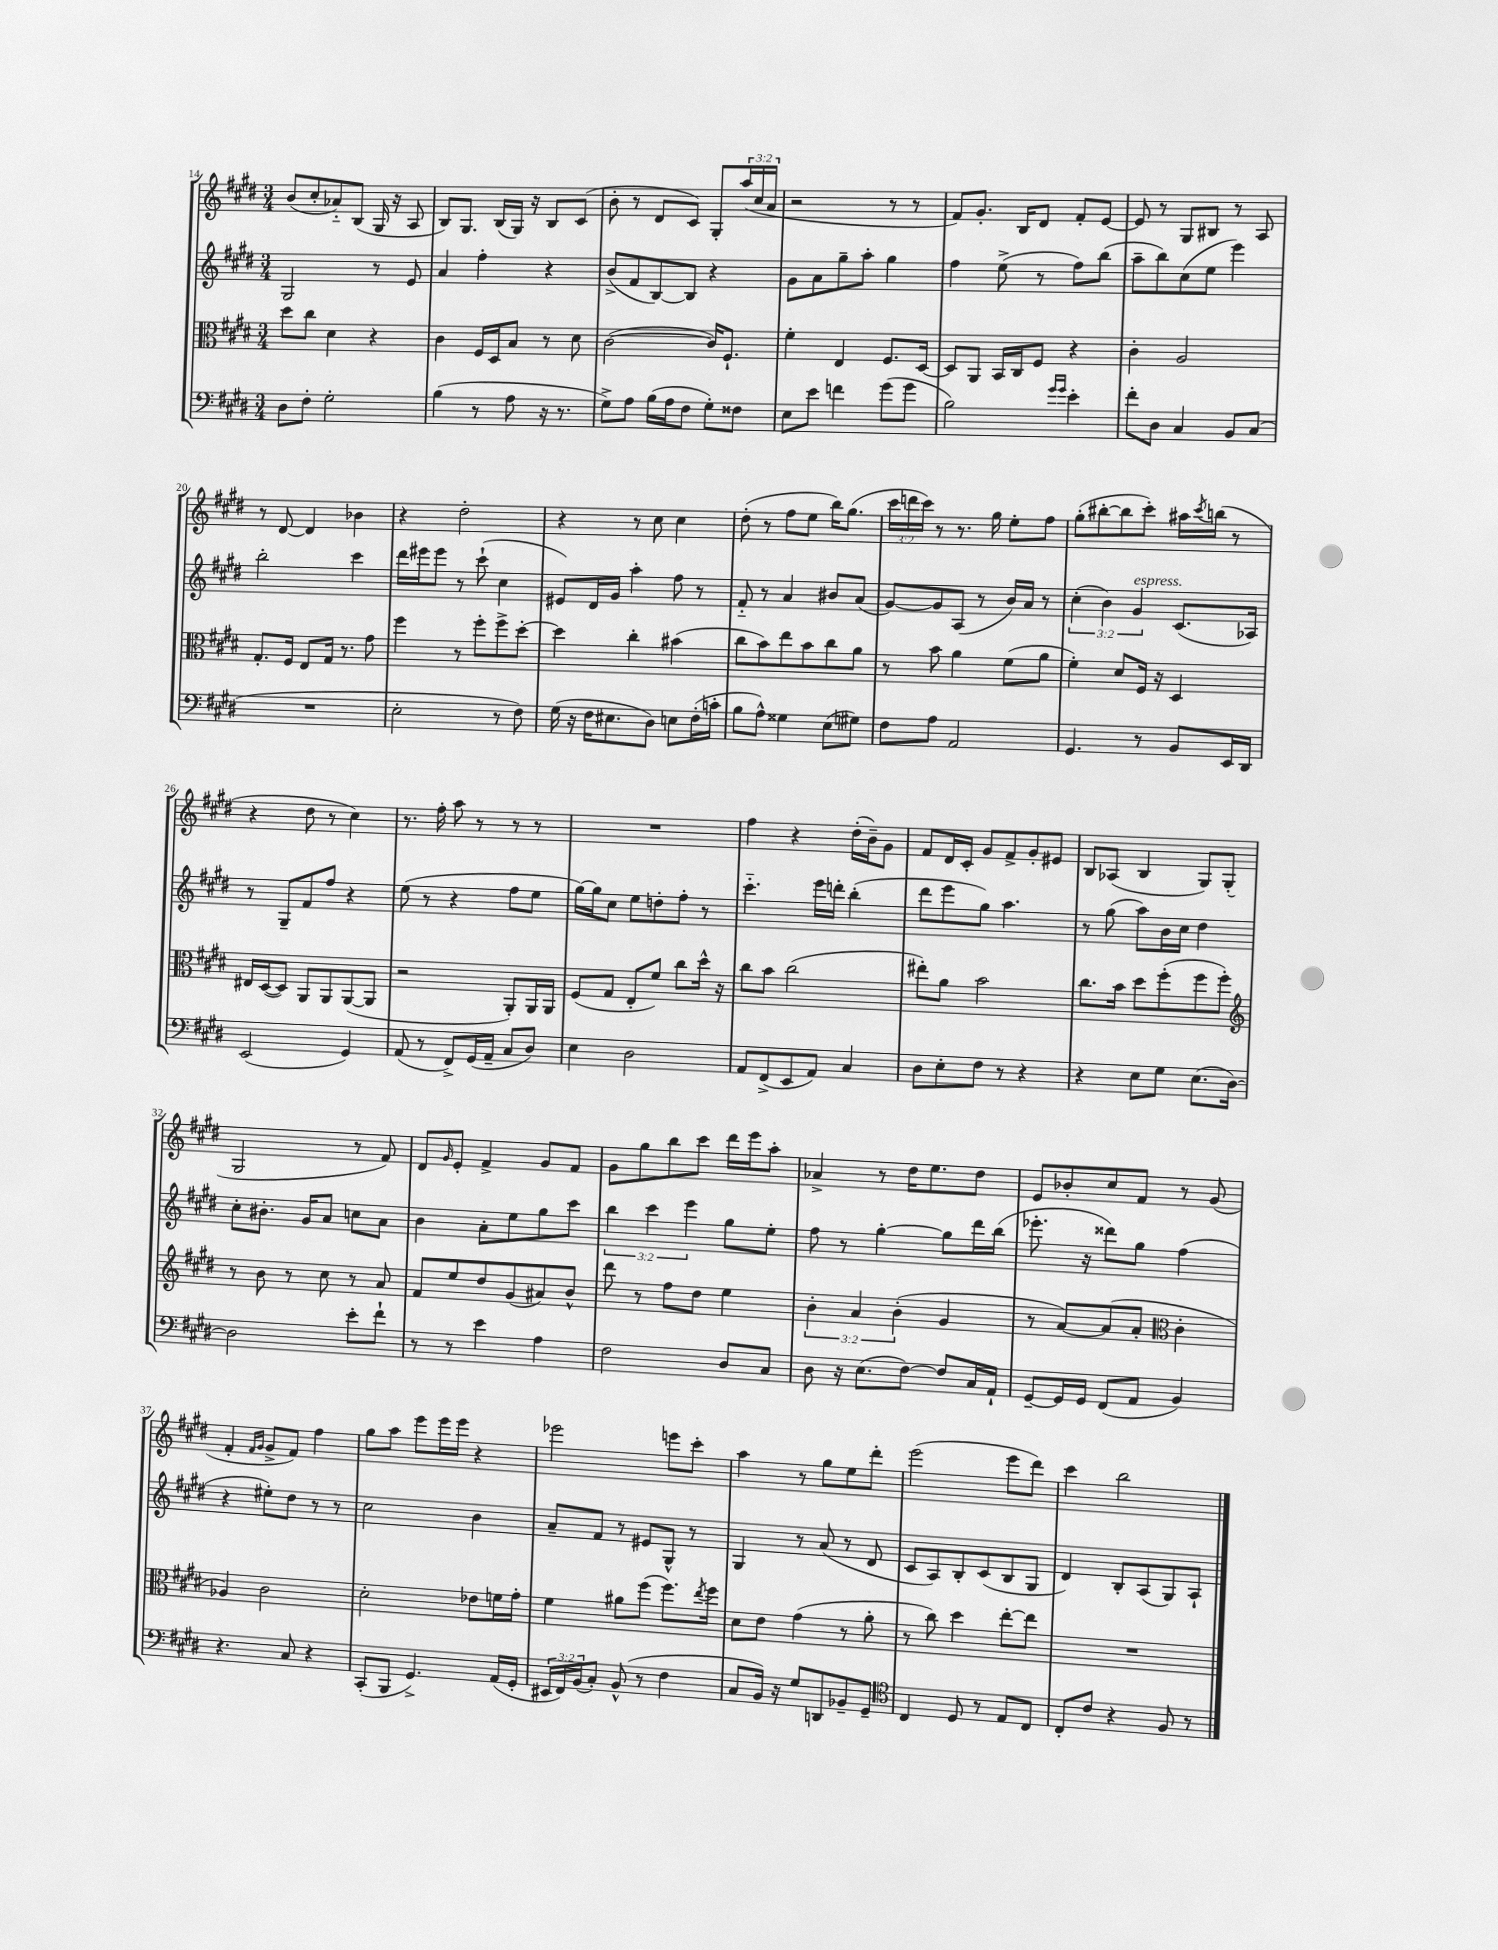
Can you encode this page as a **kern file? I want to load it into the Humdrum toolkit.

**kern	**kern	**kern	**kern
*staff4	*staff3	*staff2	*staff1
*clefF4	*clefC3	*clefG2	*clefG2
*k[f#c#g#d#]	*k[f#c#g#d#]	*k[f#c#g#d#]	*k[f#c#g#d#]
*M3/4	*M3/4	*M3/4	*M3/4
8D#	8dd#	2G#	(8b
8F#'	8cc#	.	8cc#'
2G#'	4d#	.	8a-'~)
.	.	.	(8B
.	4r	8r	16G#
.	.	.	16r
.	.	8e	8A
=	=	=	=
(4B	4c#	4a	8B)
.	.	.	8.G#
8r	16F#	4ff#'	.
.	16D#	.	(16B
8A	8B	.	16G#)
.	.	.	16r
16r	8r	4r	8B
8.r	.	.	.
.	8d#	.	(8c#
=	=	=	=
8G#^)	([2c#	(8b^	8b'
8A	.	8f#	8r
(16B	.	[8B)	8d#
16A	.	.	.
8F#	.	8B]	8c#)
8G#')	16c#])	4r	8G#'
.	8.F#`	.	.
8F##	.	.	(24aa
.	.	.	24cc#
.	.	.	24a
=	=	=	=
8E	4f#'	8g#	2r
8e	.	8a	.
4f	4E	8gg#~	.
.	.	8aa'	.
(8g#	8.F#	4gg#	8r
8g#	.	.	8r
.	[16D#	.	.
=	=	=	=
2B)	8D#]	4ff#	8f#)
.	8AA	.	8.g#'
.	16BB	(8ee^	.
.	16C#	.	16B
.	8F#	8r	8d#
16qqg#	.	.	.
16qqg#	.	.	.
4e'	4r	8ff#)	8f#'
.	.	(8bb	[8e
=	=	=	=
8f#'	4c#'	8aa~	8e]
8D#	.	8bb)	8r
4C#	2A	(8cc#	8G#
.	.	8ee	8B#
8BB	.	4eee)	8r
(8C#	.	.	8A
=	=	=	=
2.r	8.G#'	2bb'	8r
.	.	.	[8d#
.	16F#	.	.
.	8E	.	4d#]
.	16G#	.	.
.	8.r	.	.
.	.	4ccc#	4b-
.	8g#	.	.
=	=	=	=
2E'	4ff#	16ddd#	4r
.	.	16eee#	.
.	.	8eee#	.
.	8r	8r	2dd#'
.	8ff#'	(8ccc#`	.
8r	8ff#^	4cc#	.
8F#)	[8dd#'	.	.
=	=	=	=
(16G#	4dd#]	8e#)	4r
16r	.	.	.
16F#	.	16d#	.
8.E#	.	16g#	.
.	4cc#'	4aa'	8r
8D#)	.	.	8cc#
8E	(4b#	8ff#	4cc#
(16F#'	.	8r	.
16c'	.	.	.
=	=	=	=
8B	8cc#	8f#'~	(8dd#'
8A^^)	8b)	8r	8r
4G##	8ee	4a	8ff#
.	8b	.	8ee
(8E	8cc#	8b#	16bb)
.	.	.	(8.gg#
8G#)	8a	(8a	.
=	=	=	=
8F#	8r	[8g#)	24ccc#
.	.	.	24ddd
.	.	.	24ccc#)
8A	8b	8g#]	8r
2AA	4a	(8A	8.r
.	.	8r	.
.	.	.	16gg#
.	(8f#	16b)	8ee'
.	.	16a	.
.	8a	8r	8ff#
=	=	=	=
4.GG#	4f#')	(6cc#'	(8gg#'
.	.	.	[8bb#'
.	.	6b)	.
.	8d#	.	8bb#]
.	.	6g#	.
8r	16F#	.	8ccc#')
.	16r	.	.
8BB	4D#	(8.c#	16aa#
.	.	.	8qccc#
.	.	.	(16bb
16EE	.	.	8r
16DD#	.	16A-)	.
=	=	=	=
(2EE	16E#	8r	4r
.	([16D#	.	.
.	8D#])	8G#~	.
.	8AA	8f#	8dd#
.	8AA	8ff#	8r
4GG#)	([8AA	4r	4cc#)
.	8AA]	.	.
=	=	=	=
(8AA	2r	(8ee	8.r
8r	.	8r	.
.	.	.	16ff#'
8FF#^)	.	4r	8aa
(16GG#	.	.	8r
16AA~	.	.	.
8C#	8AA')	8ff#	8r
8D#)	16AA	8ee	8r
.	16AA	.	.
=	=	=	=
4E	(8F#	[16gg#)	2.r
.	.	16gg#]	.
.	8G#	8cc#	.
2D#	8E'	8ee	.
.	8f#)	8dd'	.
.	8cc#	8ff#'	.
.	16dd#^^	8r	.
.	16r	.	.
=	=	=	=
8AA	8cc#	4.ccc#'~	4ff#
(8FF#^	8b	.	.
8EE	(2cc#	.	4r
8AA)	.	16eee	.
.	.	16ddd'	.
4C#	.	(4bb'	(16dd#'
.	.	.	16b~)
.	.	.	8g#
=	=	=	=
8D#	8ee#')	8ddd#	8f#
8E'	8a	8eee	16d#
.	.	.	16c#'
8F#	2b	8gg#)	8g#
8r	.	4.aa	8f#^
4r	.	.	8g#'
.	.	.	8e#
=	=	=	=
4r	8.cc#	8r	8B
.	.	(8gg#	(8A-
.	16b	.	.
8E	8dd#	8aa)	4B
8G#	(8ff#'	16b	.
.	.	16cc#	.
(8.E	8ff#	4dd#	8G#)
.	8ff#')	.	(8G#'
[16D#)	.	.	.
=	=	=	=
*	*clefG2	*	*
2D#]	8r	8cc#'	2G#
.	8b	8.b#'	.
.	8r	.	.
.	.	16g#	.
.	8cc#	8a	.
8e'	8r	8cc	8r
8f#`	8a	8a	8f#)
=	=	=	=
8r	8f#	4b	8d#
.	.	.	16qqg#
8r	8ee	.	8e'
4e	8dd#	8a'	4f#^
.	(8g#	8ee	.
4A	8a#)	8gg#	8g#
.	8b^^	8ccc#	8f#
=	=	=	=
2F#	8ddd#	6bb	8g#
.	8r	.	8gg#
.	.	6ccc#	.
.	8ff#	.	8bb
.	.	6eee	.
.	8dd#	.	8ccc#
8D#	4ee	8gg#	16ddd#
.	.	.	16eee
8C#	.	8ee'	8aa'
=	=	=	=
8D#	6b'	8ff#	4a-^
16r	.	8r	.
.	6a	.	.
(8.E	.	.	.
.	.	[4gg#'	8r
.	(6b'	.	.
[8F#)	.	.	16dd#
.	.	.	8.ee
8F#]	4g#	8gg#]	.
16C#	.	16ddd#	8dd#
16AA`	.	(16bb	.
=	=	=	=
[8GG#~	8r	8.eee-'	8e
16GG#]	[8a)	.	8b-'
16GG#	.	16r	.
(8FF#	(8a]	8ddd##)	8cc#
8AA	8a'	8gg#	8f#
*	*clefC3	*	*
4BB)	4c#'	(4ff#	8r
.	.	.	(8g#
=	=	=	=
4.r	4A-)	4r	4f#'
.	.	.	16qqf#
.	.	.	16qqg#
.	2c#	8ee#')	8g#^
8C#	.	8dd#	8f#)
4r	.	8r	4ff#
.	.	8r	.
=	=	=	=
(8CC#'	2d#'	2cc#	8gg#
8BBB	.	.	8aa
4.GG#^)	.	.	8eee
.	.	.	16eee
.	.	.	16eee
.	8e-	4b	4r
(16AA	16f	.	.
16GG#'	16g#'	.	.
=	=	=	=
24EE#	4f#	8a~	2eee-
24FF#)	.	.	.
(24BB	.	.	.
8C#')	.	8f#	.
(8BB^^	8a#	8r	.
8r	(8ff#	8e#	.
4F#	8.ff#)	8G#^^	8eee
.	.	8r	8ccc#'
.	8qee	.	.
.	16ff#	.	.
=	=	=	=
8C#	8d#	4G#	4aa
16BB)	8e	.	.
16r	.	.	.
8G#	(4g#	8r	8r
8DD	.	(8a	8gg#
8BB-~	8r	8r	8ee
8GG#~	8a'	8d#	8ddd#'
=	=	=	=
*clefC4	*	*	*
4C#	8r	8c#	(2eee
.	8cc#)	8A)	.
8D#	4dd#	8B'	.
8r	.	(8c#	.
8E	[8ee'	8B	8eee
8C#	8ee]	8G#	8ddd#)
=	=	=	=
8C#'	2.r	4d#)	4ccc#
8c#	.	.	.
4r	.	8B'	2bb
.	.	(8A	.
8F#	.	8G#)	.
8r	.	8A`	.
==	==	==	==
*-	*-	*-	*-
